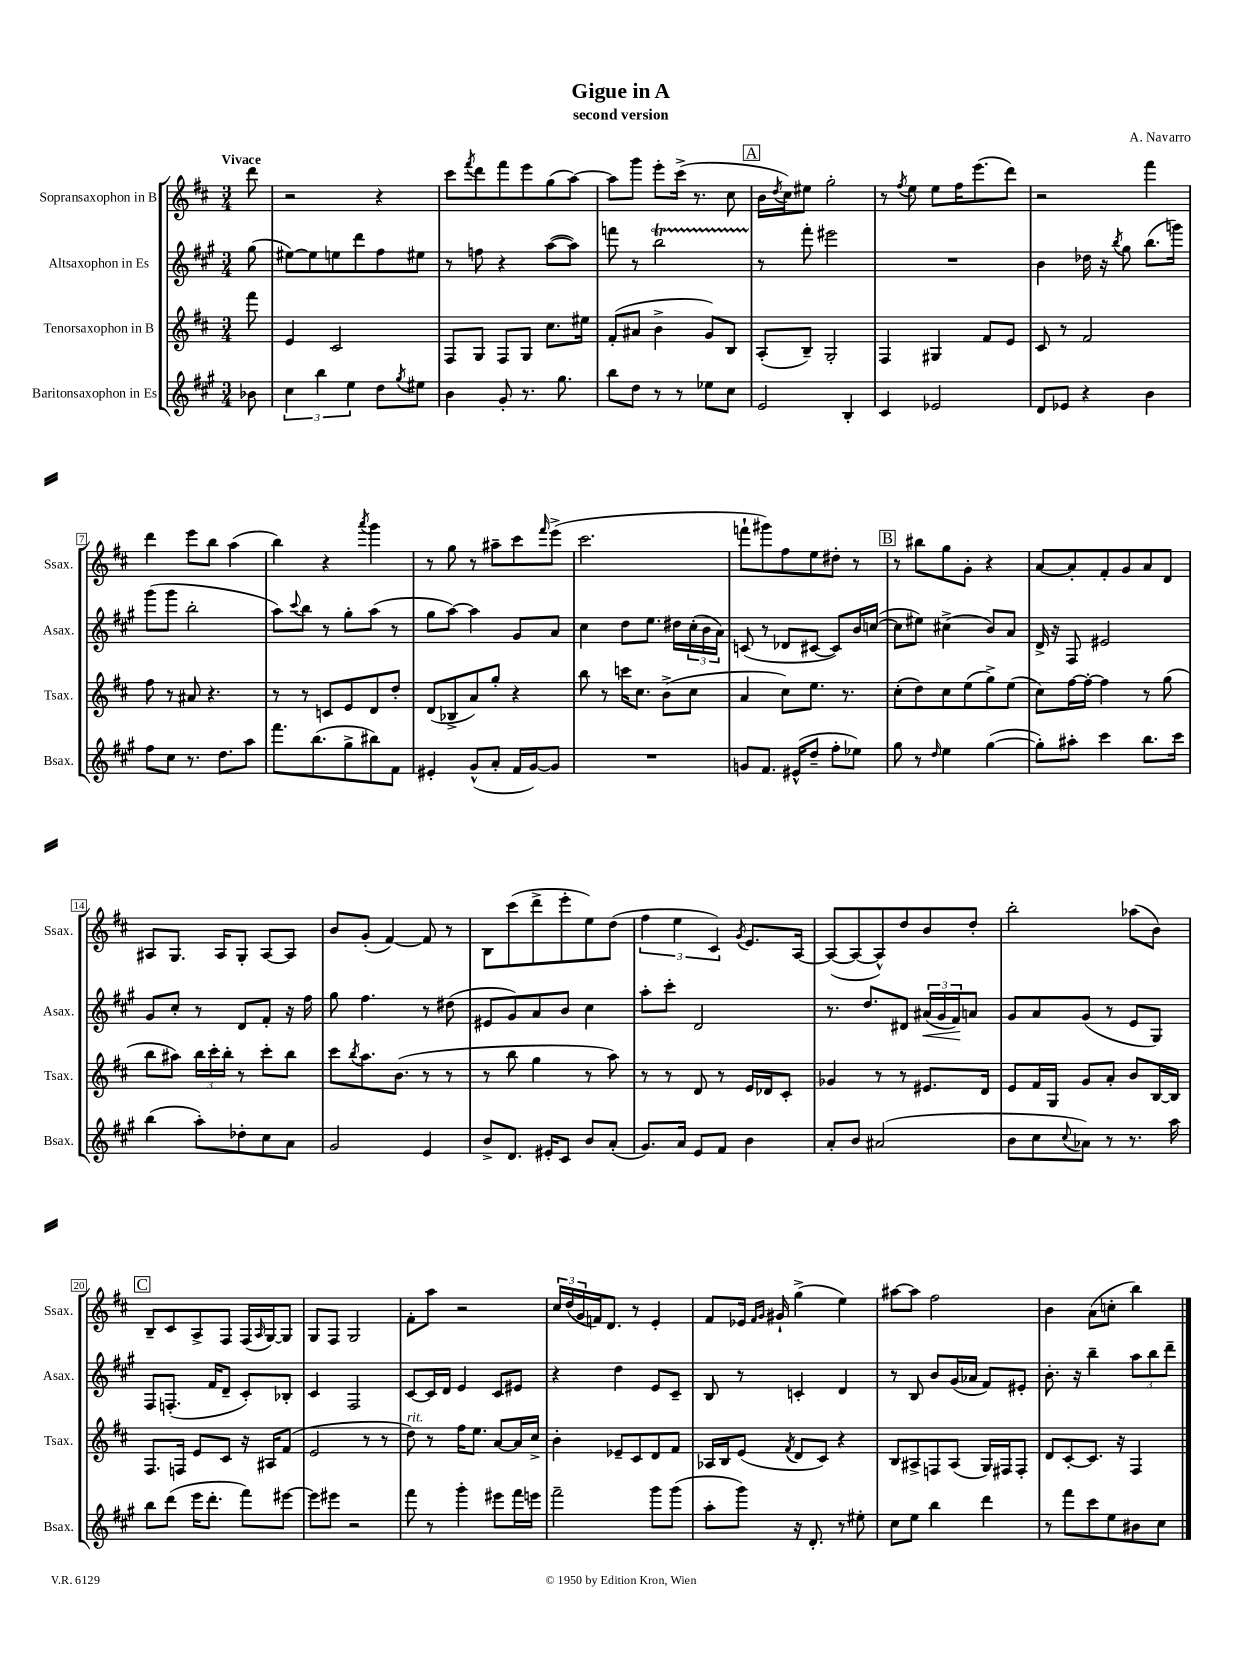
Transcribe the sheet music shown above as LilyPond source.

\header { title = "Gigue in A" composer = "A. Navarro" subtitle = "second version" }
<<
\new StaffGroup <<
\new Staff = "s0" \with { instrumentName = "Sopransaxophon in B" shortInstrumentName = "Ssax." } {
    \clef treble \key d \major \numericTimeSignature \time 3/4 \partial 8 \tempo "Vivace"
    d'''8 |
    r2 r4 |
    cis'''8 \acciaccatura { fis'''8 } d'''8 fis'''8 e'''8 g''8( a''8~) |
    a''8 g'''8 e'''8-. cis'''16->( r8. cis''8 |
    \mark \markup { \box "A" } b'16 \acciaccatura { d''8 } cis''16) eis''8 g''2-. |
    r8 \acciaccatura { fis''8 } e''8 e''8 fis''16 e'''8.( d'''8) |
    r2 fis'''4 |
    d'''4 e'''8 b''8 a''4( |
    b''4) r4 \acciaccatura { a'''8 } g'''4 |
    r8 g''8 r8 ais''8-- cis'''8 \grace { fis'''16 } e'''8->( |
    cis'''2. |
    f'''8-! gis'''8) fis''8 e''8 dis''8-. r8 |
    \mark \markup { \box "B" } r8 bis''8 g''8 g'8-. r4 |
    a'8~ a'8-. fis'8-. g'8 a'8 d'8 |
    ais8 g8. ais16 g8-. ais8~ ais8 |
    b'8 g'8-.( fis'4~) fis'8 r8 |
    b8 cis'''8( d'''8-> e'''8-. e''8) d''8( |
    \tuplet 3/2 { fis''4 e''4 cis'4) } \acciaccatura { g'8 } e'8. a16~ |
    a8~( a8~ a8-^) d''8 b'8 d''8-. |
    b''2-. aes''8( b'8) |
    \mark \markup { \box "C" } b8-- cis'8 a8-> fis8 fis16( \grace { a16 } g16~) g8 |
    g8 fis8 g2 |
    fis'8-. a''8 r2 |
    \tuplet 3/2 { cis''16 d''16( g'16 } f'16) d'8. r8 e'4-. |
    fis'8 ees'16 \grace { fis'16 g'16 } gis'16-! g''4->( e''4) |
    ais''8~ ais''8 fis''2 |
    b'4 a'8( c''8-. b''4) \bar "|." |
}
\new Staff = "s1" \with { instrumentName = "Altsaxophon in Es" shortInstrumentName = "Asax." } {
    \clef treble \key a \major \numericTimeSignature \time 3/4 \partial 8
    gis''8( |
    eis''8~) eis''8 e''8 d'''8 fis''8 eis''8 |
    r8 f''8 r4 a''8~( a''8) |
    f'''8 r8 b''2\startTrillSpan |
    \mark \markup { \box "A" } r8\stopTrillSpan fis'''8-. eis'''2 |
    R2. |
    b'4 des''16 r16 \acciaccatura { b''8 } gis''8 b''8.( g'''16) |
    gis'''8( gis'''8 b''2-. |
    a''8) \appoggiatura { cis'''8 } b''8 r8 gis''8-. a''8( r8 |
    gis''8 a''8~) a''4 gis'8 a'8 |
    cis''4 d''8 e''8. dis''16 \tuplet 3/2 { cis''16-.( b'16 a'16) } |
    c'8( r8 des'8 cis'8~ cis'8) b'16 c''16~( |
    \mark \markup { \box "B" } c''8 eis''8) cis''4->( b'8) a'8 |
    d'16-> r16 fis8 eis'2 |
    gis'8 cis''8-. r8 d'8 fis'8-. r16 fis''16 |
    gis''8 fis''4. r8 dis''8( |
    eis'8 gis'8) a'8 b'8 cis''4 |
    a''8-. cis'''8-. d'2 |
    r8. d''8. dis'8 \tuplet 3/2 { ais'16\<( gis'16 fis'16\!) } a'8 |
    gis'8 a'8 gis'8( r8 e'8 gis8) |
    \mark \markup { \box "C" } fis8 f8.-.( fis'16 d'8-- cis'8-.) bes8-. |
    cis'4 fis2 |
    cis'8~ cis'16 d'16 e'4 cis'8 eis'8 |
    r4 d''4 e'8 cis'8-- |
    b8 r8 c'4-. d'4 |
    r8 b8 b'8 gis'16( aes'16 fis'8) eis'8-. |
    b'8.-. r16 b''4-- \tuplet 3/2 { a''8 b''8 d'''8-- } \bar "|." |
}
\new Staff = "s2" \with { instrumentName = "Tenorsaxophon in B" shortInstrumentName = "Tsax." } {
    \clef treble \key d \major \numericTimeSignature \time 3/4 \partial 8
    fis'''8 |
    e'4 cis'2 |
    fis8 g8 fis8 g8 cis''8. eis''16 |
    fis'8-.( ais'8 b'4-> g'8) b8 |
    \mark \markup { \box "A" } a8-.( b8--) g2-. |
    fis4 gis4 fis'8 e'8 |
    cis'8 r8 fis'2 |
    fis''8 r8 ais'8 r4. |
    r8 r8 c'8 e'8 d'8 d''8-. |
    d'8( bes8-> a'8) g''8-. r4 |
    b''8 r8 c'''16 cis''8. b'8->( cis''8 |
    a'4 cis''8) e''8. r8. |
    \mark \markup { \box "B" } cis''8-.( d''8) cis''8 e''8( g''8->) e''8( |
    cis''8) fis''16~ fis''16~-. fis''4 r8 g''8( |
    b''8 ais''8) \tuplet 3/2 { b''16 cis'''16-. b''16-. } r8 cis'''8-. b''8 |
    cis'''8 \acciaccatura { b''8 } a''8. b'8.( r8 r8 |
    r8 b''8 g''4 r8 a''8) |
    r8 r8 d'8 r8 e'16 des'16 cis'8-. |
    ges'4 r8 r8 eis'8. d'16 |
    e'8 fis'16 g16 g'8 a'8-. b'8 b16~ b16 |
    \mark \markup { \box "C" } fis8. f16 e'8 cis'8 r16 ais16 fis'8( |
    e'2 r8 r8 |
    d''8^\markup { \italic "rit." }) r8 fis''16 e''8. a'8~ a'16 cis''16-> |
    b'4-. ees'8-- cis'8 d'8 fis'8 |
    aes16 b16 e'8( \acciaccatura { fis'8 } d'8 cis'8) r4 |
    b8 ais8-> f8 ais8( g16) fis16 fis8-. |
    d'8 cis'8~-. cis'8. r16 fis4 \bar "|." |
}
\new Staff = "s3" \with { instrumentName = "Baritonsaxophon in Es" shortInstrumentName = "Bsax." } {
    \clef treble \key a \major \numericTimeSignature \time 3/4 \partial 8
    bes'8 |
    \tuplet 3/2 { cis''4 b''4 e''4 } d''8 \acciaccatura { gis''8 } eis''8 |
    b'4 gis'8-. r8. gis''8. |
    b''8 d''8 r8 r8 ees''8 cis''8 |
    \mark \markup { \box "A" } e'2 b4-. |
    cis'4 ees'2 |
    d'8 ees'8 r4 b'4 |
    fis''8 cis''8 r8. d''8. a''8 |
    fis'''8. b''8.( gis''8-> bis''8) fis'8 |
    eis'4-. gis'8-^( a'8-. fis'16 gis'16~) gis'8 |
    R2. |
    g'8 fis'8. eis'16-^( d''8-- fis''8-. ees''8) |
    \mark \markup { \box "B" } gis''8 r8 \grace { d''16 } e''4 gis''4~( |
    gis''8-.) ais''8-. cis'''4 b''8. cis'''16 |
    b''4( a''8-.) des''8-. cis''8 a'8 |
    gis'2 e'4 |
    b'8-> d'8. eis'16-. cis'8 b'8 a'8-.( |
    gis'8.) a'16 e'8 fis'8 b'4 |
    a'8-. b'8 ais'2( |
    b'8 cis''8 \appoggiatura { cis''8 } aes'8) r8 r8. a''16 |
    \mark \markup { \box "C" } b''8 d'''8( e'''16 d'''8.-. fis'''8) eis'''8~ |
    eis'''8 eis'''8 r2 |
    fis'''8 r8 gis'''4-. eis'''8 fis'''16 e'''16 |
    fis'''2-- gis'''8 gis'''8( |
    a''8-. gis'''8) r16 d'8.-. r8 eis''8-. |
    cis''8 e''8 b''4 d'''4 |
    r8 fis'''8 cis'''8 e''8 bis'8 cis''8 \bar "|." |
}
>>
>>
\layout { \context { \Score \override BarNumber.stencil = #(make-stencil-boxer 0.1 0.3 ly:text-interface::print) } }
